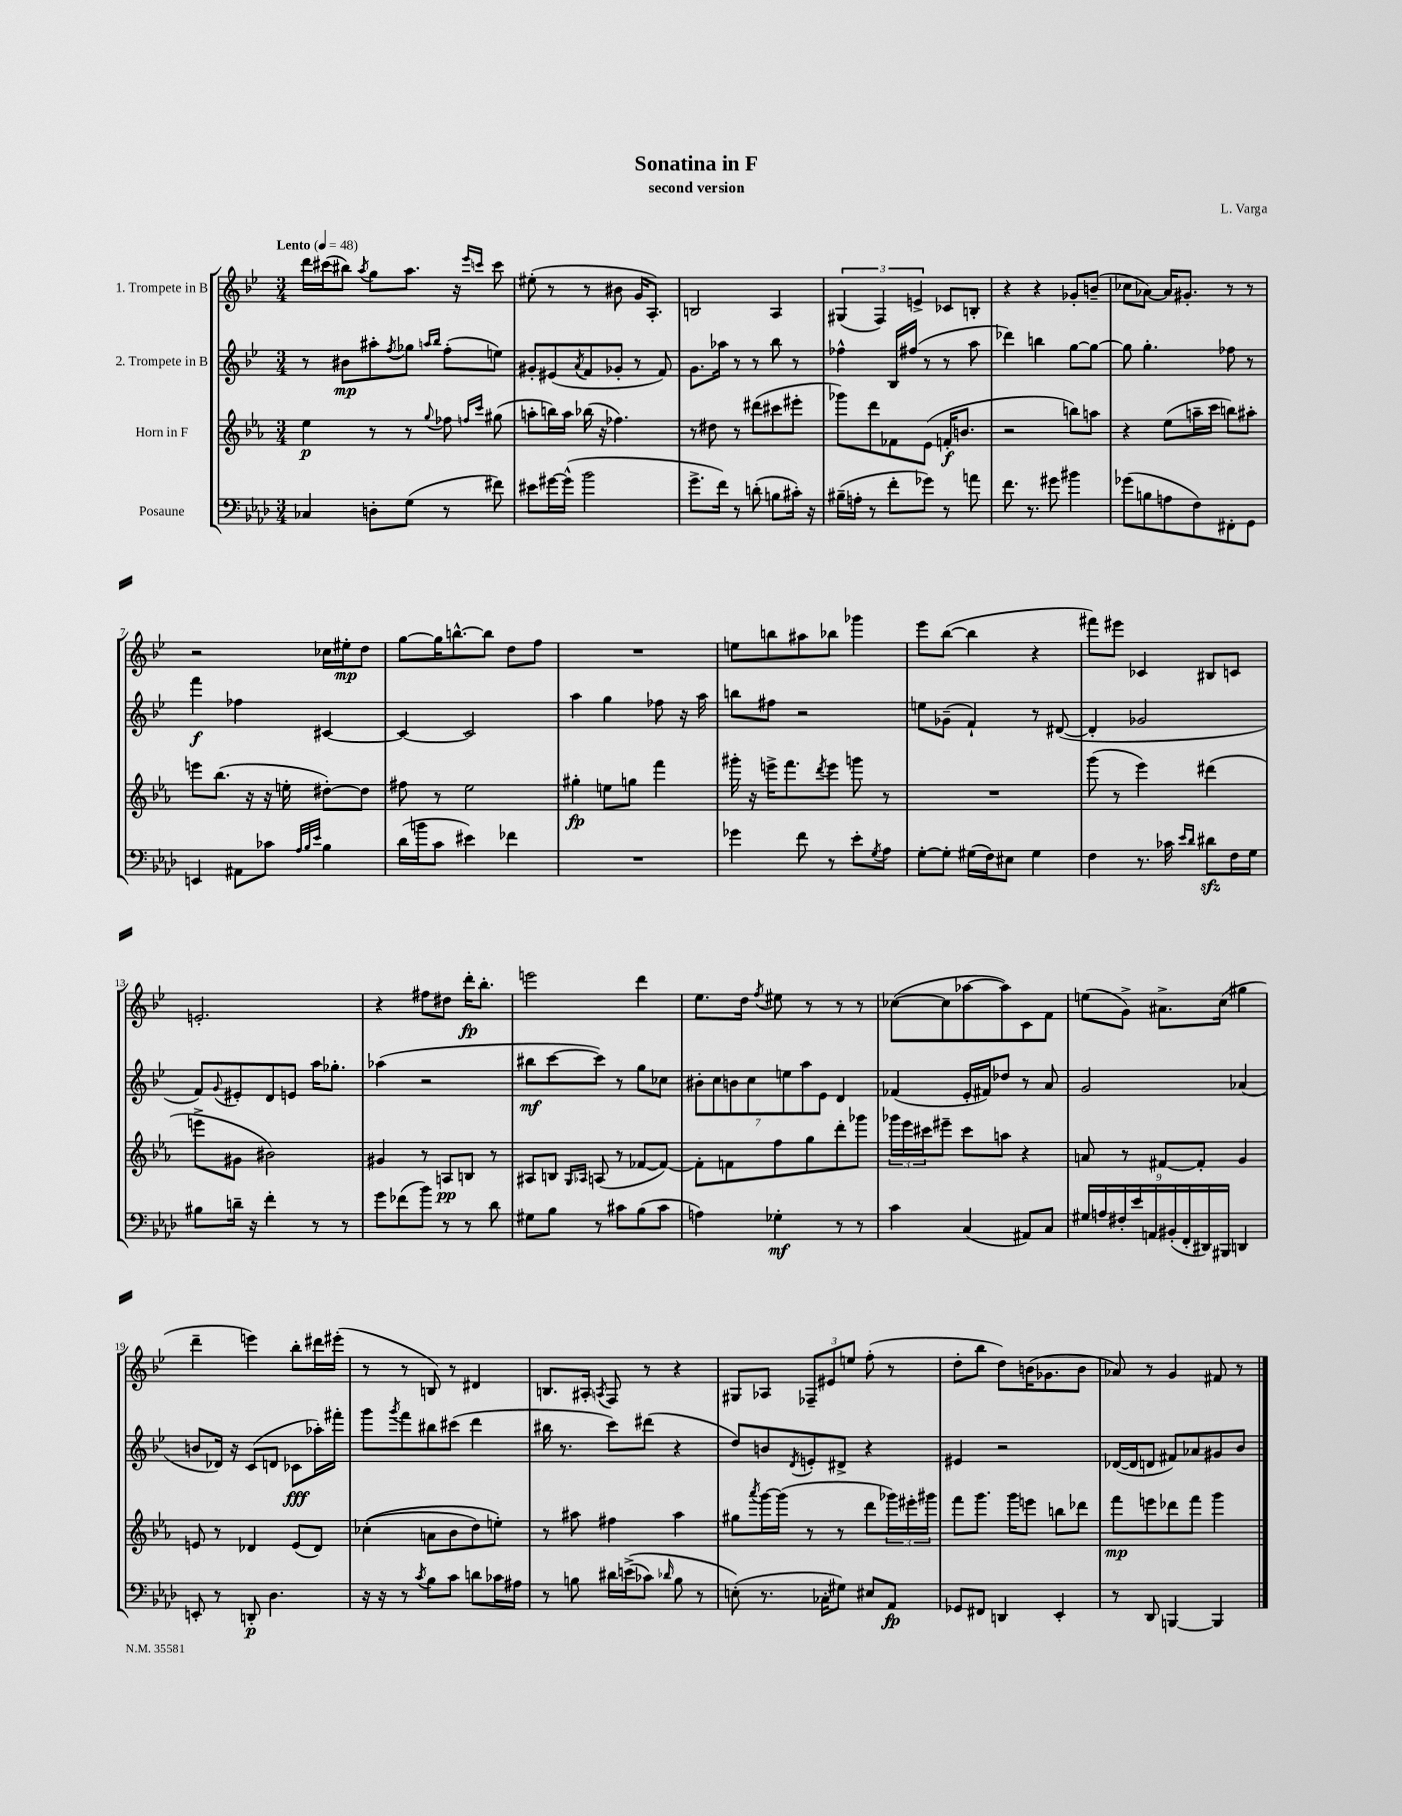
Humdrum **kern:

**kern	**kern	**kern	**kern
*staff4	*staff3	*staff2	*staff1
*clefF4	*clefG2	*clefG2	*clefG2
*k[b-e-a-d-]	*k[b-e-a-]	*k[b-e-]	*k[b-e-]
*M3/4	*M3/4	*M3/4	*M3/4
*MM48	*MM48	*MM48	*MM48
4C-	4ee-	8r	16ddd
.	.	.	(16ccc#
.	.	8b#	8bb#)
.	.	.	8qaa
8D'	8r	8aa#'	8gg
.	.	8qff	.
(8G	8r	8gg-	8.aa
.	.	16qqaa	.
.	8qqgg	16qqbb-	.
8r	8ff-	(8ff'	.
.	.	.	16r
.	16qqff	.	16qqeee-
.	16qqccc	.	16qqccc
8f#)	(8gg#	8ee)	8ccc
=	=	=	=
8e#	8aa'	8g#'	(8ee#'
[16g#	16bb)	(8e#	8r
(16g#^^]	16aa	.	.
.	.	8qa	.
2b-	(16bb-	8f	8r
.	16r	.	.
.	4.ff-)	8g-'	8b#
.	.	8r	16g
.	.	.	8.A')
.	.	8f)	.
=	=	=	=
8.g^	8r	8.g	2B
.	8dd#	.	.
16f)	.	16aa-	.
8r	8r	8r	.
(8d'	(8ddd#	8r	.
8B	8ccc#	8bb-	4A
16c#')	8eee#'	8r	.
16r	.	.	.
=	=	=	=
(16B#~	8ggg-)	4ff-^^	(6G#
16A'	.	.	.
8r	8ddd	.	.
.	.	.	6F)
8f'	8f-	16B-	.
.	.	(16ff#	.
.	.	.	6e^
8g-)	(8e-	8r	.
8r	16f'	8r	8c-
.	8.b	.	.
8a	.	8aa	8B'
=	=	=	=
8.f	2r	4ddd-)	4r
8.r	.	.	.
.	.	4bb	4r
8g#	.	.	.
4b#	8bb)	[8gg	8g-'
.	8aa	8gg_	(8b~
=	=	=	=
(8g-	4r	8gg]	8cc-
8B	.	4.gg'	[8a-)
8A	(8ee-	.	16a-]
.	.	.	8.g#'
8F)	16aa~	.	.
.	16ccc	.	.
8FF#'	8bb)	8ff-	8r
8GG	8aa#'	8r	8r
=	=	=	=
4EE	8eee	4fff	2r
.	(8.bb-	.	.
8AA#	.	4ff-	.
.	16r	.	.
8c-	16r	.	.
.	16ee'	.	.
32qqA-	.	.	.
32qqB-	.	.	.
32qqe-	.	.	.
4B-	[8dd#')	[4c#	16cc-
.	.	.	16ee#'
.	8dd#]	.	8dd
=	=	=	=
(16d-	8ff#	4c#_	[8gg
16b	.	.	.
8c	8r	.	16gg]
.	.	.	[8.bb^^
4e#)	2ee-	2c#]	.
.	.	.	8bb]
4f-	.	.	8dd
.	.	.	8ff
=	=	=	=
2.r	4gg#'	4aa	2.r
.	8ee	4gg	.
.	8gg	.	.
.	4fff	8ff-	.
.	.	16r	.
.	.	16aa	.
=	=	=	=
4g-	16ggg#'	8bb	8ee
.	16r	.	.
.	16eee^	8ff#	8bb
.	8.fff	.	.
8f	.	2r	8aa#
.	8qddd	.	.
8r	8eee	.	8bb-
8e-'	8ggg	.	4ggg-
8qG	.	.	.
8A-	8r	.	.
=	=	=	=
[8G'	2.r	8ee	8eee-
8G']	.	(8g-~	([8bb-
(16G#	.	4f`)	4bb-]
16F)	.	.	.
8E#	.	.	.
4G#	.	8r	4r
.	.	([8d#	.
=	=	=	=
4F	(8ggg	4d#']	8fff#)
.	8r	.	8eee#
8.r	4eee-)	2g-	4c-
16c-	.	.	.
16qqe-	.	.	.
16qqd-	.	.	.
8d#	(4ddd#	.	8B#
16F	.	.	8c
16G	.	.	.
=	=	=	=
8B#	8eee^	8f)	2.e'
.	.	8qqg	.
16d~	8g#	8e#'	.
16r	.	.	.
4f'	2b#)	8d	.
.	.	8e	.
8r	.	16aa	.
.	.	8.gg-'	.
8r	.	.	.
=	=	=	=
8g	4g#	(4aa-	4r
(8f-	.	.	.
8b-)	8r	2r	8ff#
8r	8A	.	8dd#
8r	8B	.	16ddd'
.	.	.	8.bb-'
8d-	8r	.	.
=	=	=	=
8G#	8A#	8bb#	2eee
8B-	8B	[8ccc	.
.	16qqG	.	.
.	16qqA-	.	.
8r	(8A	8ccc])	.
8c#	8r	8r	.
(8B-	[8f-	8gg	4ddd
8c#	8f-_)	8cc-	.
=	=	=	=
4A)	8f-']	14b#'	8.ee-
.	.	14cc	.
.	8f	.	.
.	.	14b	.
.	.	.	16dd
.	.	14cc	.
.	.	.	8qff
4G-'	8ff	.	8ee#
.	.	14ee	.
.	.	14aa	.
.	8gg	.	8r
.	.	14e-	.
8r	8ddd'	4d	8r
8r	8ggg-	.	8r
=	=	=	=
4c	24ggg-	(4f-	([8cc-
.	24eee-	.	.
.	24ccc#	.	.
.	8eee#~	.	8cc-]
(4C	8ccc#	16e-'	[8aa-
.	.	16f#)	.
.	8aa	8dd-	8aa-])
8AA#)	4r	8r	8c
8C	.	8a	8f
=	=	=	=
18G#	8a	2g	(8ee
18A	.	.	.
18F#'	.	.	.
.	8r	.	8g^)
18e-	.	.	.
18AA	.	.	.
.	[8f#	.	8.a#^
(18BB#'	.	.	.
18FF'	.	.	.
.	8f#']	.	.
18DD#)	.	.	.
.	.	.	(16cc
18BBB#	.	.	.
4DD	4g	(4a-	4gg#
=	=	=	=
8EE'	8e	8b	4ddd~
8r	8r	16d-)	.
.	.	16r	.
8DD'	4d-	(8c	4eee)
4.D-	.	8d	.
.	(8e	8c-	8bb-'
.	8d-)	16aa-')	16ddd#
.	.	16fff#'	(16eee#'
=	=	=	=
16r	&((4cc-'	8ggg	8r
16r	.	.	.
.	.	8qggg	.
8r	.	8fff	8r
8qc	.	.	.
8B-	8a	8bb#	8B)
8c	8b-	(8ccc#	8r
8d	8dd)	4ddd	4d#
16c-	8ee'&)	.	.
16A#	.	.	.
=	=	=	=
8r	8r	16bb#	8.B
.	.	8.r	.
8B	8aa#	.	.
.	.	.	16A#'
.	.	.	8qA
16d#	4ff#	8ccc)	8F
&((16e^	.	.	.
8c-)	.	(8ddd#	8r
16qqd-	.	.	.
8B	4aa#	4r	4r
8r	.	.	.
=	=	=	=
(8E'&)	8gg#	8dd)	8G#
.	8qaaa-	.	.
8.r	[16ggg	8b	8A-
.	(16ggg]	.	.
.	.	8qd	.
.	8r	8e'	12F-~
16C-'	.	.	.
.	.	.	12e#
8G#)	8r	8d#^	.
.	.	.	12ee
8E#	8ddd	4r	(8ff'
8AA-	24ggg-)	.	8r
.	24eee#'	.	.
.	24ggg#	.	.
=	=	=	=
8GG-	8fff	4e#	8dd'
8FF#	8.ggg	.	8bb-
4DD	.	2r	8dd)
.	16ggg	.	.
.	8eee	.	(16b
.	.	.	8.g-
4EE-'	8bb	.	.
.	8ddd-	.	8b
=	=	=	=
8r	8fff	([16d-	8a-)
.	.	16d-]	.
8DD-	8eee	8d	8r
[4BBB	8ddd-	8f#)	4g
.	8fff	8a-	.
4BBB]	4ggg	8g#	8f#
.	.	8b-	8r
==	==	==	==
*-	*-	*-	*-
